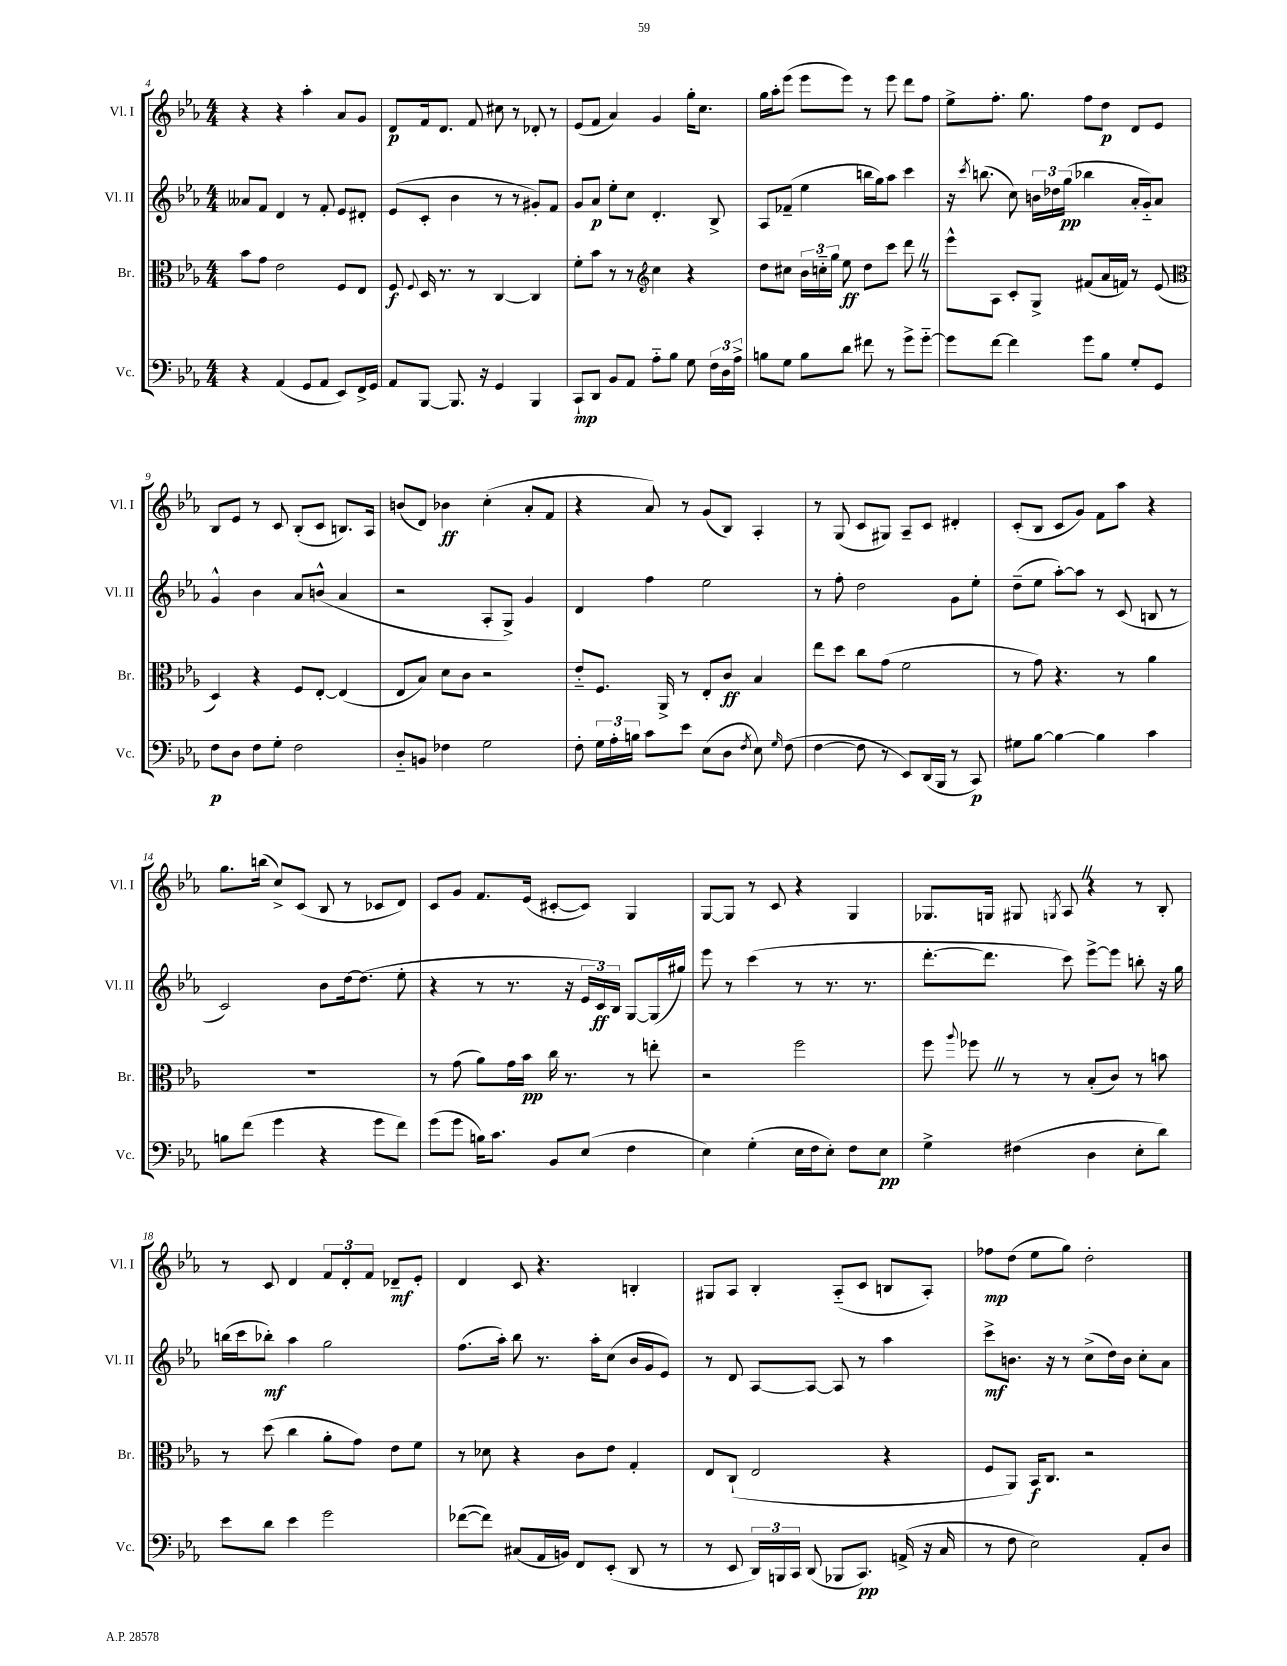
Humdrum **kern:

**kern	**kern	**kern	**kern
*staff4	*staff3	*staff2	*staff1
*clefF4	*clefC3	*clefG2	*clefG2
*k[b-e-a-]	*k[b-e-a-]	*k[b-e-a-]	*k[b-e-a-]
*M4/4	*M4/4	*M4/4	*M4/4
4r	8b-	8a--	4r
.	8g	8f	.
(4AA-	2e-	4d	4r
8GG	.	8r	4aa-'
8AA-	.	8f'	.
8EE-)	8F	8e-	8a-
16FF^	8E-	8d#'	8g
16GG	.	.	.
=	=	=	=
8AA-	8F	(8e-	8d
.	8qqF	.	.
[8BBB-	16D	8c'	16f
.	8.r	.	8.d
8.BBB-]	.	4b-	.
.	8r	.	8f
16r	.	.	.
4GG	[4C	8r	8cc#
.	.	8r	8r
4BBB-	4C]	8g#')	8d-'
.	.	8f	8r
=	=	=	=
8CC`	8f'	8g	(8e-
8DD	8b-	8a-	8f
8BB-	8r	8ee-'	4a-)
8AA-	8r	8cc	.
*	*clefG2	*	*
8A-'~	4cc	4.d'	4g
8B-	.	.	.
8G	4r	.	16gg'
.	.	.	8.cc
24F	.	8B-^	.
24D	.	.	.
24A-^	.	.	.
=	=	=	=
8B	8dd	8A-	16gg
.	.	.	16aa-'
8G	8cc#	(8f-~	(8eee-
8B	24b-	4ee-	8eee-
.	24cc'~	.	.
.	24gg	.	.
8d	8ee-	.	8eee-)
8f#	8dd	16bb	8r
.	.	16gg)	.
8r	8ccc	8aa-	8eee-
8g^	8ddd	4ccc	8ddd
[8g'~	8r	.	8ff
=	=	=	=
8g]	8eee-^^	16r	8ee-^
.	.	8qccc	.
.	.	(8.bb	.
[8f	8A-	.	8.ff'
4f]	8c'	8cc)	.
.	.	.	8.gg
.	8G^	24b	.
.	.	24dd-	.
.	.	(24gg	.
8g	(8f#	4bb-	8ff
8B-	16a-	.	8dd
.	16f)	.	.
8G'	8r	16a-'	8d
.	.	16g'~)	.
8GG	(8e-	8a-	8e-
=	=	=	=
*	*clefC3	*	*
8F	4D)	4g^^	8B-
8D	.	.	8e-
8F	4r	4b-	8r
8G'	.	.	8c
2F	8F	8a-	(8B-'
.	[8E-'	(8b^^	8c
.	(4E-]	4a-	8.B)
.	.	.	16A-
=	=	=	=
8D'~	8E-	2r	(8b
8BB	8B-)	.	8d)
4F-	8d	.	4b-
.	8c	.	.
2G	2r	8A-'	(4cc'
.	.	8G^)	.
.	.	4g	8a-'
.	.	.	8f
=	=	=	=
8F'	8e-'~	4d	4r
24G	8.F	.	.
24A-'	.	.	.
24B	.	.	.
8c	.	4ff	8a-)
.	16AA-^	.	.
8e-	8r	.	8r
(8E-	8E-'	2ee-	(8g
8D	8c	.	8B-)
8qF	.	.	.
8E-)	4B-	.	4A-'
16qqG	.	.	.
(8F	.	.	.
=	=	=	=
[4F	8ee-	8r	8r
.	8dd	8ff'	(8G
8F]	8cc	2dd	8c
8r	(8g	.	8G#)
8EE-)	2f	.	8A-~
(16DD	.	.	8c
16BBB-	.	.	.
8r	.	8g	4d#'
8CC)	.	8ee-'	.
=	=	=	=
8G#	8r	(8dd~	(8c'
[8B-	8g)	8ee-	8B-
4B-_	4.r	[8aa-')	8c
.	.	8aa-]	8g)
4B-]	.	8r	8f
.	8r	(8c	8aa-
4c	4a-	8B	4r
.	.	8r	.
=	=	=	=
8B	1r	2c)	8.gg
(8f	.	.	.
.	.	.	(16bb
4g	.	.	8cc^)
.	.	.	(8c
4r	.	8b-	8B-
.	.	[16dd	8r
.	.	(8.dd]	.
8g	.	.	8c-
8f)	.	8ee-'	8d)
=	=	=	=
(8g	8r	4r	8c
8g	(8g	.	8g
16B)	8a-)	8r	8.f
8.c	.	.	.
.	16g	8.r	.
.	16b-	.	(16e-
8BB-	16cc	.	[8c#'
.	8.r	16r	.
(8E-	.	24e-	8c#])
.	.	24c)	.
.	.	24B-	.
4F	8r	[8G	4G
.	8ee'	(16G]	.
.	.	16gg#)	.
=	=	=	=
4E-)	2r	8eee-	[8G
.	.	8r	8G]
(4G'	.	(4ccc	8r
.	.	.	8c
16E-	2ff	8r	4r
16F	.	.	.
8E-')	.	8.r	.
8F	.	.	4G
.	.	8.r	.
8E-	.	.	.
=	=	=	=
4G^	8ff	[8.ddd'	8.G-
.	8qqaa-	.	.
.	8ff-	.	.
.	.	8.ddd]	16G
(4F#	8r	.	8G#
.	.	.	8qG
.	8r	8ccc)	8A-
4D	(8B-'	[8eee-^	4r
.	8c)	8eee-]	.
8E-'	8r	8bb'	8r
8d)	8b	16r	8B-'
.	.	16gg	.
=	=	=	=
8e-	8r	(16bb	8r
.	.	16ccc	.
8d	(8dd	8bb-')	8c
4e-	4cc	4aa-	4d
2g	8a-'	2gg	12f
.	.	.	12d'
.	8g)	.	.
.	.	.	12f
.	8e-	.	8d-~
.	8f	.	8e-'
=	=	=	=
([8f-	8r	(8.ff	4d
8f-])	8d-	.	.
.	.	16aa-')	.
(8C#	4r	8bb-	8c
16AA-	.	8.r	4.r
16BB)	.	.	.
8FF	8c	.	.
.	.	16aa-'	.
(8EE-'	8e-	(8cc	.
8DD	4G'	16b-	4B'
.	.	16g	.
8r	.	8e-)	.
=	=	=	=
8r	8E-	8r	8G#
8EE-	(8C`	8d	8A-
24DD)	2E-	[8A-	4B-'
24BBB	.	.	.
24CC	.	.	.
(8DD	.	8A-_	.
8BBB-	.	8A-]	(8A-'~
8.CC)	.	8r	8c
.	4r	4aa-	8B
(16AA^	.	.	.
16r	.	.	8A-')
16C	.	.	.
=	=	=	=
8r	8F	8ccc^	8ff-
8F	8AA-)	8.b	(8dd
2E-)	16BB-	.	8ee-
.	8.C	16r	.
.	.	8r	8gg)
.	2r	(8cc^	2dd'
.	.	16dd)	.
.	.	16b	.
8AA-'	.	8cc'	.
8D	.	8a-	.
==	==	==	==
*-	*-	*-	*-
